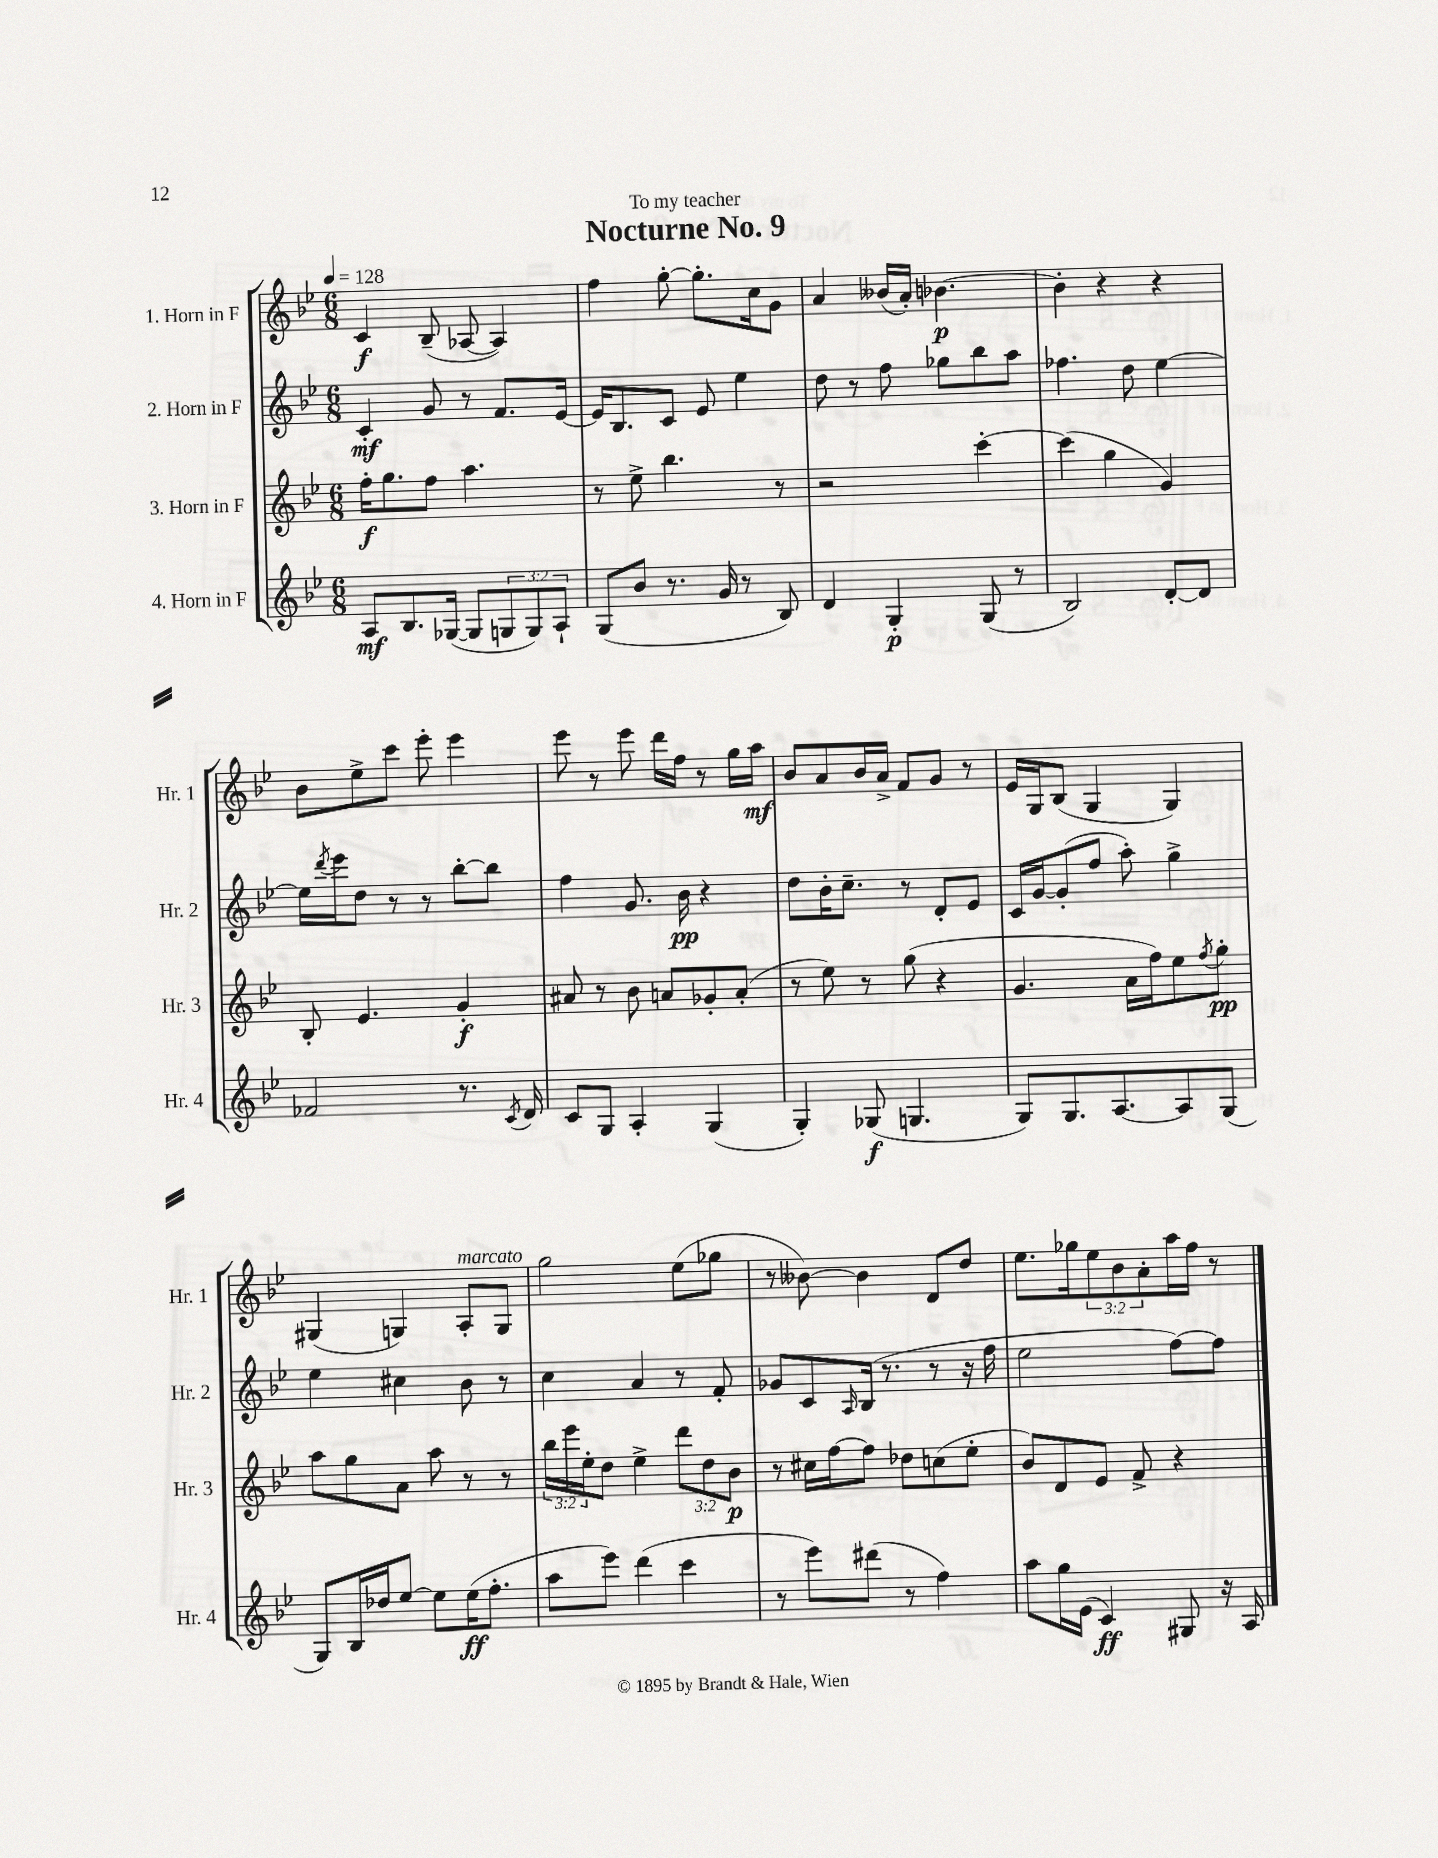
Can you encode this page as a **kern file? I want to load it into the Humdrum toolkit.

**kern	**kern	**kern	**kern
*staff4	*staff3	*staff2	*staff1
*clefG2	*clefG2	*clefG2	*clefG2
*k[b-e-]	*k[b-e-]	*k[b-e-]	*k[b-e-]
*M6/8	*M6/8	*M6/8	*M6/8
*MM128	*MM128	*MM128	*MM128
8A	16ff'	4c'	4c
.	8.gg	.	.
8.B-	.	.	.
.	8ff	8g	(8B-~
([16G-	.	.	.
8G-]	4.aa	8r	[8A-
12G	.	8.f	4A-])
12G)	.	.	.
12A`	.	.	.
.	.	[16e-	.
=	=	=	=
(8G	8r	16e-]	4ff
.	.	8.B-	.
8b-	8ee-^	.	.
8.r	4.bb-	8c	[8gg'
.	.	8e-	8.gg']
16g	.	.	.
8r	.	4ee-	.
.	.	.	16cc
8B-)	8r	.	8g
=	=	=	=
4d	2r	8dd	4a
.	.	8r	.
4G'	.	8ff	(16b--
.	.	.	16a')
.	.	8gg-	[4.b-
(8G	[4ccc'	8bb-	.
8r	.	8aa	.
=	=	=	=
2B-)	(4ccc]	4.ff-	4b-']
.	4gg	.	4r
.	.	8dd	.
[8d'	4g)	[4ee-	4r
8d]	.	.	.
=	=	=	=
2f-	8B-'	16ee-]	8b-
.	.	8qddd	.
.	.	16eee-	.
.	4.e-	8dd	8ee-^
.	.	8r	8ccc
.	.	8r	8eee-'
8.r	4g'	[8bb-'	4eee-
.	.	8bb-]	.
8qc	.	.	.
16d	.	.	.
=	=	=	=
8c	8a#	4ff	8eee-
8G	8r	.	8r
4A'	8b-	8.g	8eee-
.	8a	.	16ddd
.	.	16b-	16ff
(4G	8g-'	4r	8r
.	(8a'	.	16gg
.	.	.	16aa
=	=	=	=
4G')	8r	8dd	8b-
.	8ee-)	16b-'	8a
.	.	8.cc~	.
(8G-	8r	.	16b-
.	.	.	16a^
4.G	(8gg	8r	8f
.	4r	8d'	8g
.	.	8e-	8r
=	=	=	=
8G)	4.g	16c	16e-
.	.	[16g	16G
8.G	.	(8g']	(8B-
.	.	8ff	4G
[8.A	.	.	.
.	16a	8aa')	.
.	16ff)	.	.
8A]	8ee-	4gg^	4G)
.	8qff	.	.
(8G	8gg'	.	.
=	=	=	=
8G)	8aa	4ee-	(4G#
16B-	8gg	.	.
16dd-	.	.	.
[8ee-	8a	4cc#	4G)
8ee-]	8aa	.	.
(16ee-	8r	8b-	8A'
8.ff'	.	.	.
.	8r	8r	8G
=	=	=	=
8aa	24bb-	4cc	2gg
.	24eee-	.	.
.	24ee-'	.	.
8eee-)	8dd	.	.
(4ddd	4ee-^	4a	.
4ccc	12ddd	8r	(8ee-
.	12dd	.	.
.	.	8f'	8gg-
.	12b-	.	.
=	=	=	=
8r	8r	8g-	8r
8eee-)	16cc#	8c	[8b--)
.	[16ff	.	.
.	.	16qqA	.
(8ddd#	8ff]	(16B-	4b--]
.	.	8.r	.
8r	8dd-	.	.
4ff)	(8cc	8r	8d
.	8ee-'	16r	8dd
.	.	16ff	.
=	=	=	=
8aa	8b-)	2ee-	8.ee-
16gg	8d	.	.
(16e-	.	.	16gg-
4c)	8e-	.	12ee-
.	.	.	12b-
.	8f^	.	.
.	.	.	12a'
8G#	4r	[8ff)	16aa
.	.	.	16ff
16r	.	8ff]	8r
16A	.	.	.
==	==	==	==
*-	*-	*-	*-
